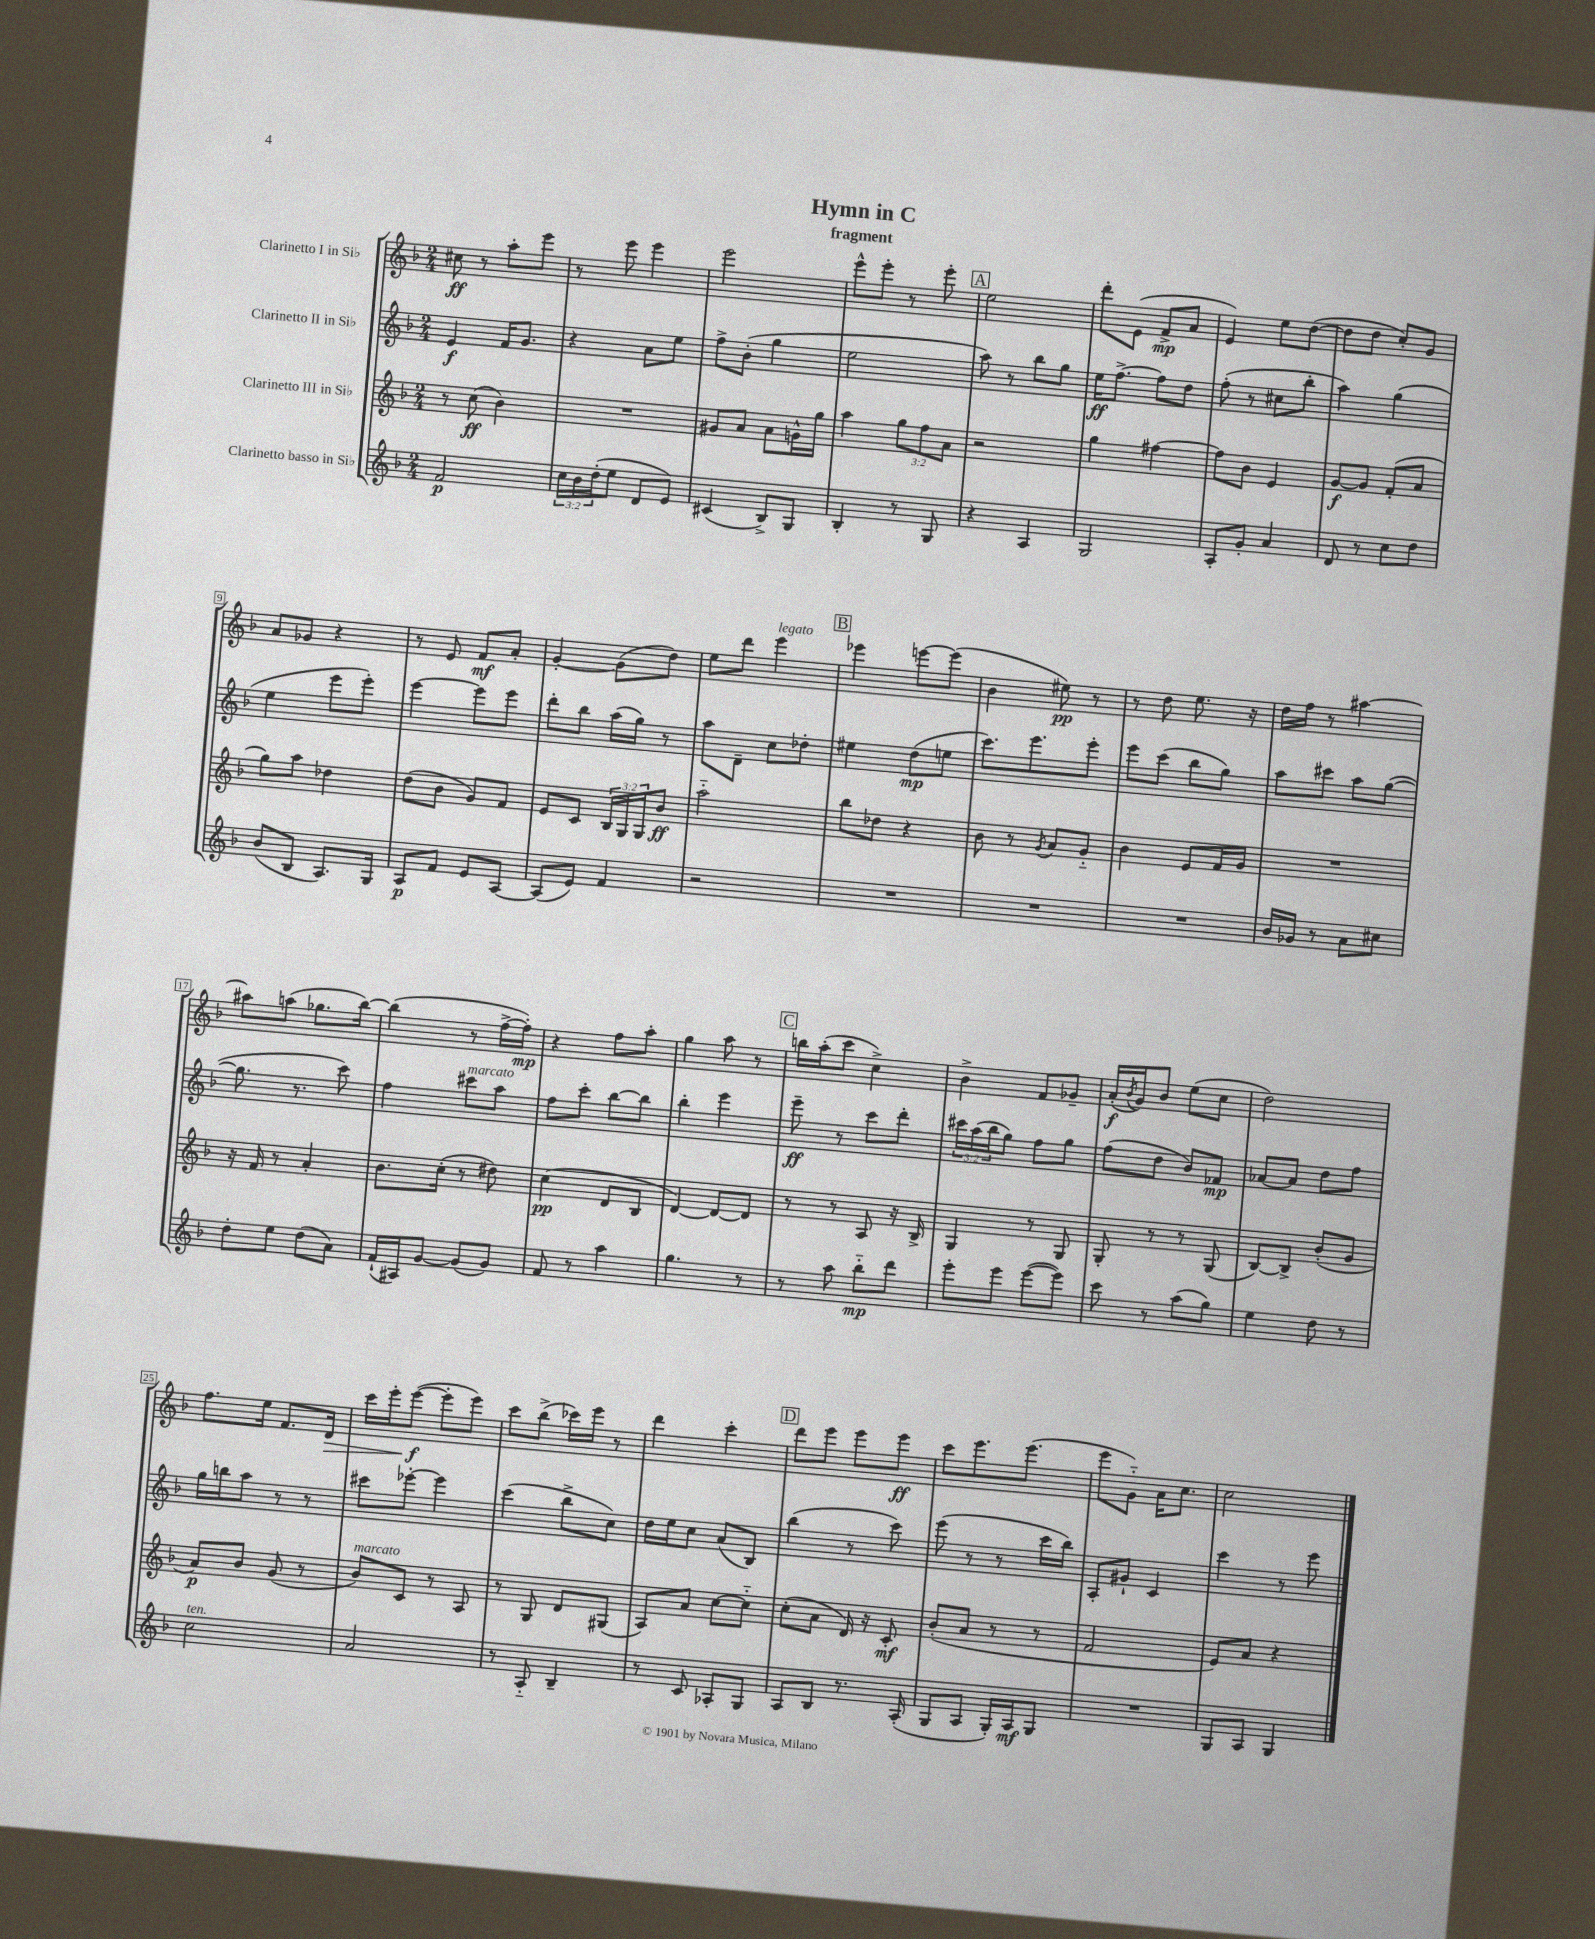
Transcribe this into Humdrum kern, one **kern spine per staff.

**kern	**kern	**kern	**kern
*staff4	*staff3	*staff2	*staff1
*clefG2	*clefG2	*clefG2	*clefG2
*k[b-]	*k[b-]	*k[b-]	*k[b-]
*M2/4	*M2/4	*M2/4	*M2/4
2f	8r	4e	8cc#
.	(8cc	.	8r
.	4b-)	16f	8aa'
.	.	8.g	.
.	.	.	8eee
=	=	=	=
24cc	2r	4r	8r
24b-	.	.	.
(24dd'	.	.	.
8ee	.	.	8eee
8d	.	8a	4eee
8e)	.	8ee	.
=	=	=	=
(4c#	8g#	8ff^	2eee
.	8a	(8b-'	.
8B-^)	8a	4gg	.
8G	16g^^	.	.
.	16gg	.	.
=	=	=	=
4B-'	4aa	2ee	8eee^^
.	.	.	8eee'
8r	12gg	.	8r
.	12ff	.	.
8G	.	.	8eee'
.	12a	.	.
=	=	=	=
4r	2r	8aa)	2ee
.	.	8r	.
4A	.	8bb-	.
.	.	8gg	.
=	=	=	=
2G	4gg	16ee	8ddd'
.	.	[8.ff^	.
.	.	.	(8e
.	[4ff#	8ff]	8f^
.	.	8dd	8a
=	=	=	=
8A'	8ff#]	(8ff'	4e)
8g'	8b-	8r	.
4a	4e	8cc#	8ee
.	.	8bb-'	([8dd
=	=	=	=
8d	[8g	4aa)	8dd]
8r	8g]	.	8dd
8cc	(8f'	(4gg	8cc')
8dd	8a	.	8g
=	=	=	=
(8b-	8gg)	4ee	8a
8B-	8aa	.	8g-
8.A)	4dd-	8eee	4r
.	.	8eee')	.
16G	.	.	.
=	=	=	=
8A	(8dd	[4eee	8r
8f	8b-	.	8e
8e	8g)	8eee]	8f
[8A	8f	8eee	8a'
=	=	=	=
(8A]	8e	8ddd'	[4g'
8e)	8c	8bb-	.
4f	24B-	(16aa	(8g]
.	24G	.	.
.	.	16gg)	.
.	24G	.	.
.	8b-	8r	8dd)
=	=	=	=
2r	2aa'~	8aa	8ee
.	.	8d~	8ddd
.	.	8cc	4eee
.	.	8dd-'	.
=	=	=	=
2r	8bb-	4ee#	4eee-
.	8dd-	.	.
.	4r	(8dd	[8eee
.	.	8ee	(8eee]
=	=	=	=
2r	8b-	8.ccc)	4b-
.	8r	.	.
.	.	8.eee	.
.	8qg	.	.
.	8a	.	8ee#)
.	8g'~	8eee'	8r
=	=	=	=
2r	4b-	8eee	8r
.	.	(8ccc	8dd
.	8e	8bb-	8.ee
.	16f	8gg)	.
.	16g	.	16r
=	=	=	=
16b-	2r	8aa	16dd
16g-	.	.	16ff
8r	.	8ccc#	8r
8a	.	8aa	[4aa#
8cc#	.	([8gg	.
=	=	=	=
8dd'	16r	8.gg]	8aa#]
.	16f	.	.
8ee	8r	.	(8aa
.	.	8.r	.
(8dd	4a'	.	8.gg-
8a)	.	8ccc)	.
.	.	.	[16bb-)
=	=	=	=
(16f`	8.b-	4ff	(4bb-]
16A#)	.	.	.
[8g	.	.	.
.	(16cc'	.	.
(8g]	8r	8ccc#	8r
8g)	8dd#)	8aa	[16ff^
.	.	.	16ff'])
=	=	=	=
8f	(4cc	8ff	4r
8r	.	8ccc'	.
4aa	8d	[8bb-	8ff
.	8B-	8bb-]	8aa'
=	=	=	=
4.gg	[4d)	4bb-'	4gg
.	8d_	4eee	8aa
8r	8d]	.	8r
=	=	=	=
8r	8r	8eee~	16bb
.	.	.	(16aa'
8aa	8r	8r	8ccc
8bb-'~	8A	8ccc	4cc^)
8ddd	16r	8ddd'	.
.	16B-^	.	.
=	=	=	=
8eee'	4G	24ccc#	4b-^
.	.	(24aa	.
.	.	24bb-	.
8eee	.	8gg)	.
([8eee	8r	8ff	8f
8eee])	8G	8gg	8g-~
=	=	=	=
8ccc	8G'	(8ff	(16a'
.	.	.	8qb-
.	.	.	16g)
8r	8r	8dd	8b-
(8aa	8r	8b-)	(8ee
8gg)	(8G	8f-	8cc
=	=	=	=
4ee	[8B-)	[8a-	2dd)
.	8B-^]	8a-]	.
8dd	(8b-'	8dd	.
8r	8g	8ff	.
=	=	=	=
2cc	8a)	16gg	8.ff
.	.	16bb	.
.	8b-	8aa	.
.	.	.	16ee
.	(8g	8r	8.f
.	8r	8r	.
.	.	.	16d
=	=	=	=
2a	8b-)	8ccc#	16ccc
.	.	.	16eee'
.	8c	[8eee-'	([8eee
.	8r	4eee-]	8eee']
.	8A	.	8eee)
=	=	=	=
8r	8r	(4ccc	8ccc
8A'~	8G	.	(8bb-^
4B-~	8d	8bb-^	16ccc-)
.	.	.	16eee
.	(8G#	8cc)	8r
=	=	=	=
8r	8A)	16dd	4ddd
.	.	16ee	.
8c	8a	8cc	.
8A-'	[8cc	(8a	4ccc'
8G	8cc'~]	8B-)	.
=	=	=	=
8A	(8cc'	(4bb-	8ddd
8B-	8a	.	8eee
8.r	16d)	8r	8eee
.	16r	.	.
.	8c'	8ccc)	8eee
(16A'	.	.	.
=	=	=	=
8G	(8b-'	(8eee	8ccc
8A	8a	8r	8.eee
16G')	8r	8r	.
16A	.	.	(8.eee
8G	8r	16ccc	.
.	.	16bb-)	.
=	=	=	=
2r	2f	8A'	8eee
.	.	8g#`	8g'~)
.	.	4c	16a
.	.	.	8.cc
=	=	=	=
8G	8e)	4ccc	2cc
8A	8a	.	.
4G	4r	8r	.
.	.	8eee	.
==	==	==	==
*-	*-	*-	*-
